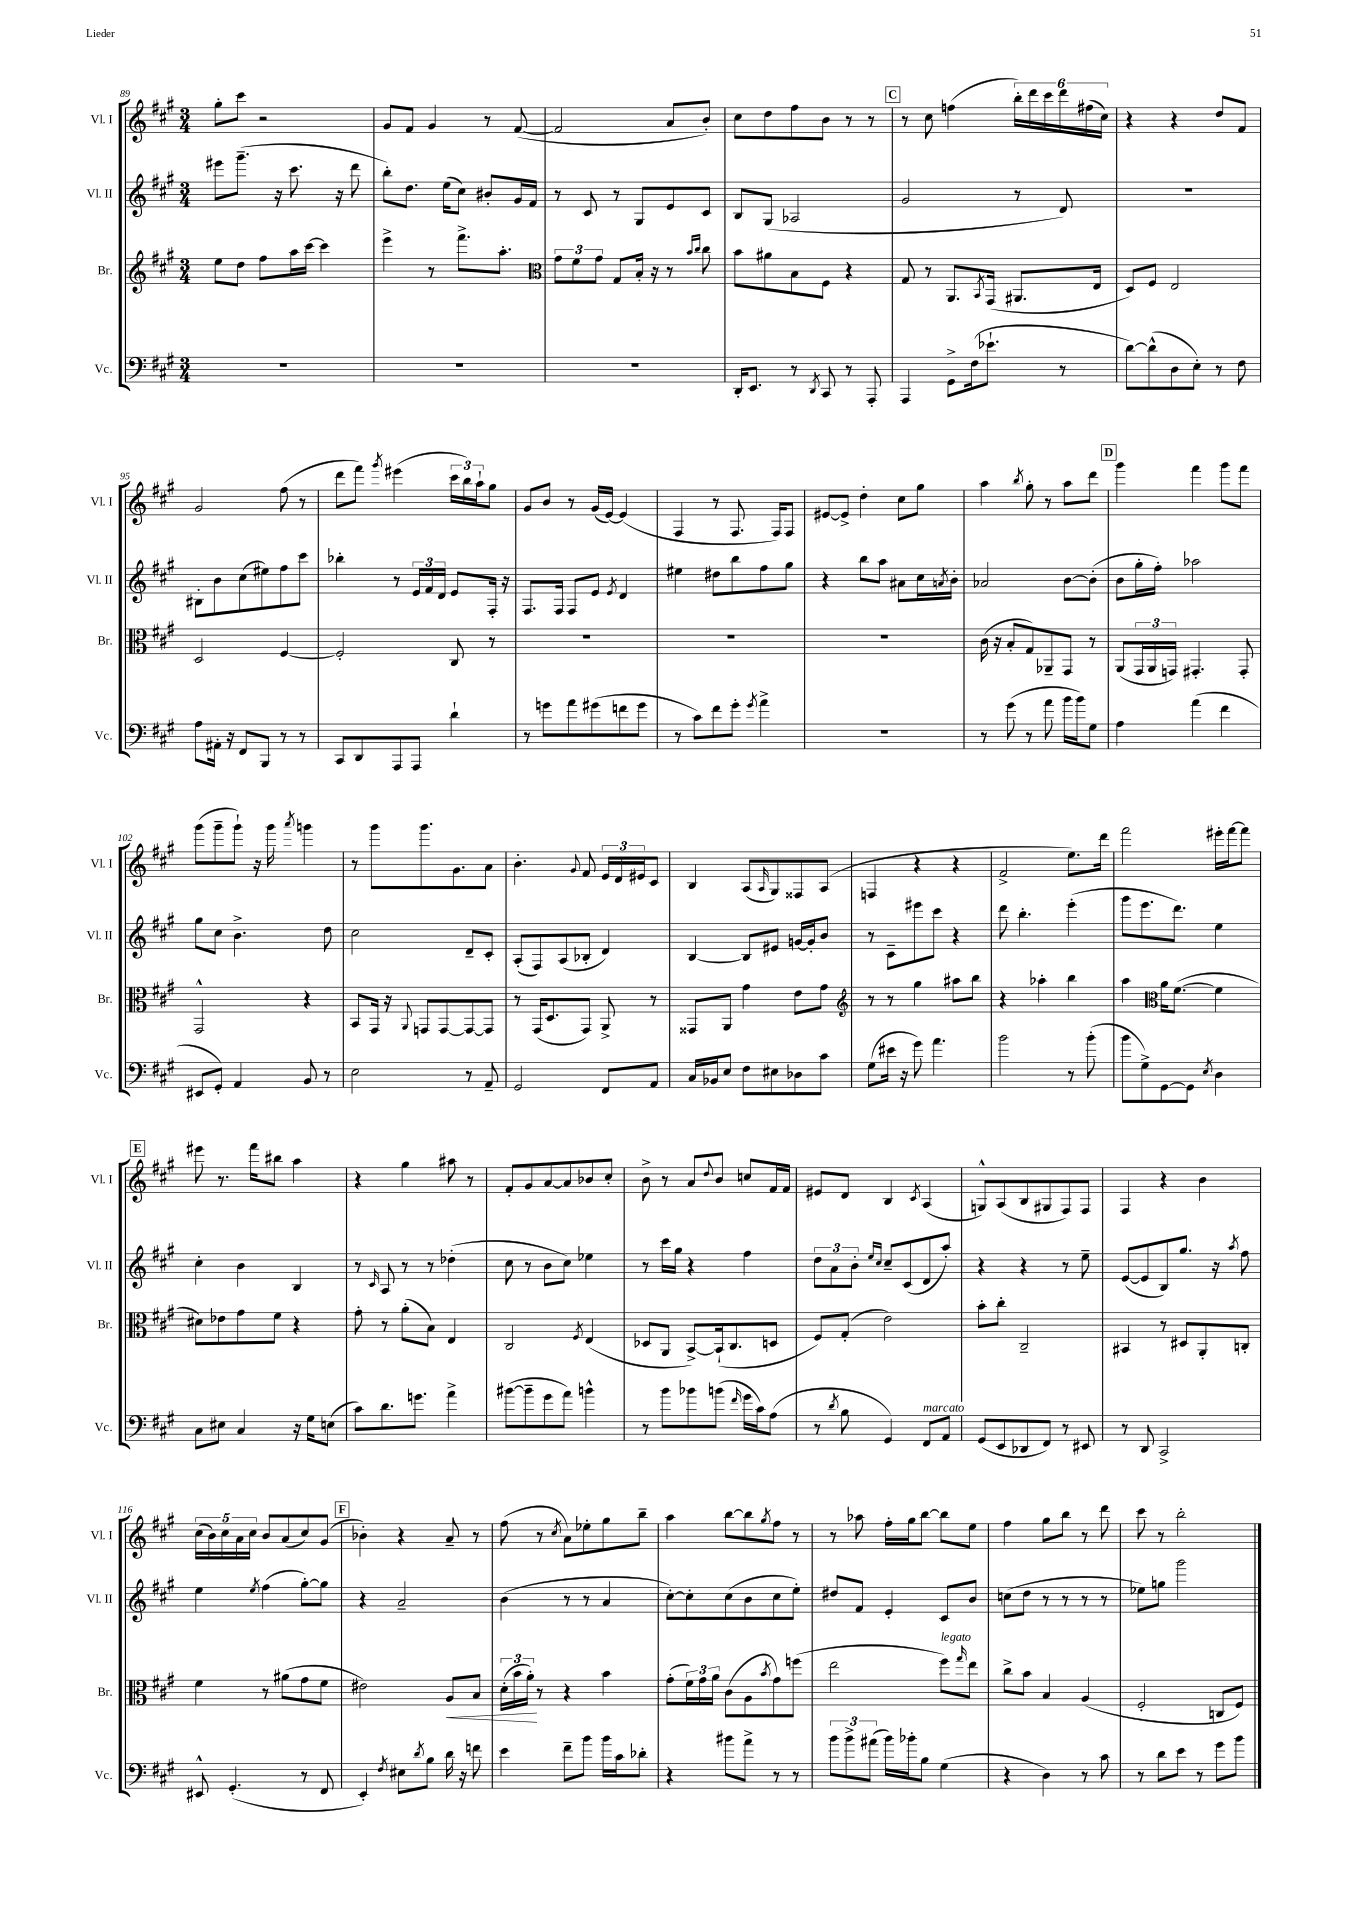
<<
\new StaffGroup <<
\new Staff = "s0" \with { instrumentName = "Vl. I" shortInstrumentName = "Vl. I" } {
    \clef treble \key a \major \numericTimeSignature \time 3/4
    gis''8-. cis'''8 r2 |
    gis'8 fis'8 gis'4 r8 fis'8~( |
    fis'2 a'8 b'8-.) |
    cis''8 d''8 fis''8 b'8 r8 r8 |
    \mark \markup { \box "C" } r8 cis''8 f''4( \tuplet 6/4 { b''16-.) d'''16 cis'''16 d'''16 fis''16( cis''16) } |
    r4 r4 d''8 fis'8 |
    gis'2 fis''8( r8 |
    d'''8 fis'''8) \acciaccatura { gis'''8 } eis'''4( \tuplet 3/2 { cis'''16 b''16) a''16-! } gis''8 |
    gis'8 b'8 r8 gis'16( e'16~) e'4( |
    fis4 r8 fis8. fis16) fis8 |
    eis'8~ eis'8-> d''4-. cis''8 gis''8 |
    a''4 \acciaccatura { b''8 } gis''8-. r8 a''8 d'''8 |
    \mark \markup { \box "D" } gis'''4 fis'''4 gis'''8 fis'''8 |
    gis'''8( gis'''8-- gis'''8-!) r16 gis'''16 \acciaccatura { a'''8 } g'''4 |
    r8 gis'''8 gis'''8. gis'8. a'8 |
    b'4.-. \appoggiatura { gis'8 } fis'8 \tuplet 3/2 { e'16 d'16 eis'16 } cis'8 |
    b4 a8( \grace { a16 } gis8) fisis8 a8( |
    f4 r4 r4 |
    fis'2-> e''8.) d'''16 |
    fis'''2 eis'''16-. fis'''16~ fis'''8 |
    \mark \markup { \box "E" } eis'''8 r8. fis'''16 bis''8 a''4 |
    r4 gis''4 ais''8 r8 |
    fis'8-. gis'8 a'8~ a'8 bes'8 cis''8-. |
    b'8-> r8 a'8 \appoggiatura { d''8 } b'8 c''8 fis'16 fis'16 |
    eis'8 d'8 b4 \acciaccatura { cis'8 } a4( |
    g8-^) a8( b8 gis8 fis8) fis8 |
    fis4 r4 b'4 |
    \tuplet 5/4 { cis''16( b'16) cis''16 a'16 cis''16 } b'8 a'8( cis''8) gis'8( |
    \mark \markup { \box "F" } bes'4-.) r4 a'8-- r8 |
    fis''8( r8 \acciaccatura { cis''8 } a'8) ees''8-. gis''8 b''8-- |
    a''4 b''8~ b''8 \acciaccatura { gis''8 } fis''8 r8 |
    r8 aes''8 fis''16-. gis''16 b''8~ b''8 e''8 |
    fis''4 gis''8 b''8 r8 d'''8 |
    cis'''8 r8 b''2-. \bar "|." |
}
\new Staff = "s1" \with { instrumentName = "Vl. II" shortInstrumentName = "Vl. II" } {
    \clef treble \key a \major \numericTimeSignature \time 3/4
    eis'''8 gis'''8.--( r16 cis'''8. r16 d'''8 |
    b''8-.) d''8. e''16( cis''8) bis'8-. gis'16 fis'16 |
    r8 cis'8 r8 gis8 e'8 cis'8 |
    b8 gis8( aes2 |
    \mark \markup { \box "C" } gis'2 r8 d'8) |
    R2. |
    bis8-. b'8 cis''8( eis''8) fis''8 cis'''8 |
    bes''4-. r8 \tuplet 3/2 { e'16 fis'16 d'16 } e'8 fis16-. r16 |
    fis8. fis16 fis8 e'8 \acciaccatura { e'8 } d'4 |
    eis''4 dis''8 b''8 fis''8 gis''8 |
    r4 b''8 a''8 ais'8 cis''16 \acciaccatura { a'8 } b'16-. |
    aes'2 b'8~ b'8-.( |
    \mark \markup { \box "D" } b'8 gis''16-. fis''16-.) aes''2 |
    gis''8 cis''8 b'4.-> d''8 |
    cis''2 d'8-- cis'8-. |
    a8-.( fis8) a8( bes8-. d'4) |
    b4~ b8 eis'8 g'16~ g'16-. b'8 |
    r8 cis'8-- eis'''8 cis'''8 r4 |
    d'''8 b''4.-. e'''4-.( |
    gis'''8 e'''8. d'''8.) e''4 |
    \mark \markup { \box "E" } cis''4-. b'4 b4 |
    r8 \grace { cis'16 } a8 r8 r8 des''4-.( |
    cis''8 r8 b'8 cis''8) ees''4 |
    r8 cis'''16 gis''16 r4 fis''4 |
    \tuplet 3/2 { d''8 a'8 b'8-. } \grace { e''16 cis''16 } cis''8-- cis'8( d'8 a''8-.) |
    r4 r4 r8 e''8-- |
    e'8~( e'8 b8) gis''8. r16 \acciaccatura { a''8 } fis''8 |
    e''4 \acciaccatura { e''8 } fis''4( gis''8~-.) gis''8 |
    \mark \markup { \box "F" } r4 a'2-- |
    b'4( r8 r8 a'4 |
    cis''8~-.) cis''8-. cis''8( b'8 cis''8 e''8-.) |
    dis''8 fis'8 e'4-. cis'8 b'8 |
    c''8( d''8 r8 r8 r8 r8 |
    ees''8) g''8 gis'''2 \bar "|." |
}
\new Staff = "s2" \with { instrumentName = "Br." shortInstrumentName = "Br." } {
    \clef treble \key a \major \numericTimeSignature \time 3/4
    e''8 d''8 fis''8 a''16 cis'''16~ cis'''4 |
    e'''4-> r8 fis'''8.-> a''8.-. |
    \clef alto \tuplet 3/2 { gis'8 fis'8 gis'8 } gis8 b16-. r16 r8 \grace { b'16 cis''16 } cis''8 |
    b'8 ais'8 b8 fis8 r4 |
    \mark \markup { \box "C" } gis8 r8 a,8. \acciaccatura { b,8 } gis,16( ais,8. e16 |
    d8) fis8 e2 |
    d2 fis4~ |
    fis2-. cis8 r8 |
    R2. |
    R2. |
    R2. |
    cis'16( r16 b8-. gis8) aes,8-- gis,8 r8 |
    \mark \markup { \box "D" } a,8( \tuplet 3/2 { gis,16 a,16 g,16) } gis,4.-. gis,8-. |
    gis,2-^ r4 |
    b,8 gis,16 r16 \appoggiatura { a,8 } g,8 g,8~ g,8~ g,8 |
    r8 gis,16( d8. gis,8) a,8-> r8 |
    gisis,8 a,8 gis'4 e'8 gis'8 |
    \clef treble r8 r8 gis''4 ais''8 b''8 |
    r4 aes''4-. b''4 |
    a''4 \clef alto a'16 fis'8.~( fis'4 |
    \mark \markup { \box "E" } dis'8) ees'8 gis'8 fis'8 r4 |
    gis'8-. r8 a'8-.( b8) e4 |
    cis2 \acciaccatura { fis8 } e4( |
    des8 a,8 b,8~->) b,16-!( cis8. d8 |
    fis8) gis8-.( e'2) |
    b'8-. cis''8-. cis2-- |
    bis,4 r8 dis8 a,8-. c8-. |
    fis'4 r8 ais'8( gis'8 fis'8 |
    \mark \markup { \box "F" } eis'2) a8\< b8 |
    \tuplet 3/2 { d'16-.( b'16 a'16-.\!) } r8 r4 b'4 |
    gis'8-.( \tuplet 3/2 { fis'16) gis'16 a'16 } cis'8( a8 \acciaccatura { b'8 } gis'8) f''8( |
    e''2 fis''8^\markup { \italic "legato" }) \grace { gis''16 } e''8 |
    cis''8-> b'8 b4 a4( |
    fis2-. c8 fis8) \bar "|." |
}
\new Staff = "s3" \with { instrumentName = "Vc." shortInstrumentName = "Vc." } {
    \clef bass \key a \major \numericTimeSignature \time 3/4
    R2. |
    R2. |
    R2. |
    d,16-. e,8. r8 \acciaccatura { d,8 } cis,8 r8 a,,8-. |
    \mark \markup { \box "C" } a,,4 gis,8-> fis16( ees'8.-! r8 |
    d'8~) d'8-^( d8 e8-.) r8 fis8 |
    a8 ais,16-. r16 fis,8 b,,8 r8 r8 |
    cis,8 d,8 a,,8 a,,8 d'4-! |
    r8 g'8 a'8 gis'8( f'8 gis'8 |
    r8 cis'8) fis'8 gis'8-. \acciaccatura { gis'8 } a'4-> |
    R2. |
    r8 gis'8( r8 a'8 b'16 b'16) gis8 |
    \mark \markup { \box "D" } a4 a'4( fis'4 |
    eis,8 gis,8-.) a,4 b,8 r8 |
    e2 r8 a,8-- |
    gis,2 fis,8 a,8 |
    cis16 bes,16 e8 fis8 eis8 des8 cis'8 |
    gis8( eis'16 r16 gis'8) a'4. |
    b'2 r8 b'8-.( |
    b'8 gis8->) gis,8~ gis,8 \acciaccatura { e8 } d4 |
    \mark \markup { \box "E" } cis8 eis8 cis4 r16 gis16 e8( |
    cis'8) d'8. g'8. a'4-> |
    bis'8~( bis'8-- gis'8 a'8) b'4-^ |
    r8 b'8 bes'8 b'8( \grace { fis'16 } gis'16 cis'16) a8( |
    r8 \acciaccatura { d'8 } b8 gis,4) fis,8^\markup { \italic "marcato" } a,8 |
    gis,8( e,8 des,8 fis,8) r8 eis,8 |
    r8 d,8 cis,2-> |
    eis,8-^ gis,4.-.( r8 fis,8 |
    \mark \markup { \box "F" } e,4-.) \acciaccatura { fis8 } eis8 \acciaccatura { d'8 } b8 d'16 r16 f'8 |
    e'4 fis'8-- b'8 b'16 cis'16 des'8-. |
    r4 bis'8 a'8-> r8 r8 |
    \tuplet 3/2 { b'8 b'8-> ais'8( } b'16) bes'16-. b8 gis4( |
    r4 d4) r8 cis'8 |
    r8 d'8 e'8 r8 gis'8 b'8 \bar "|." |
}
>>
>>
\layout { \context { \Score currentBarNumber = #89 } }
